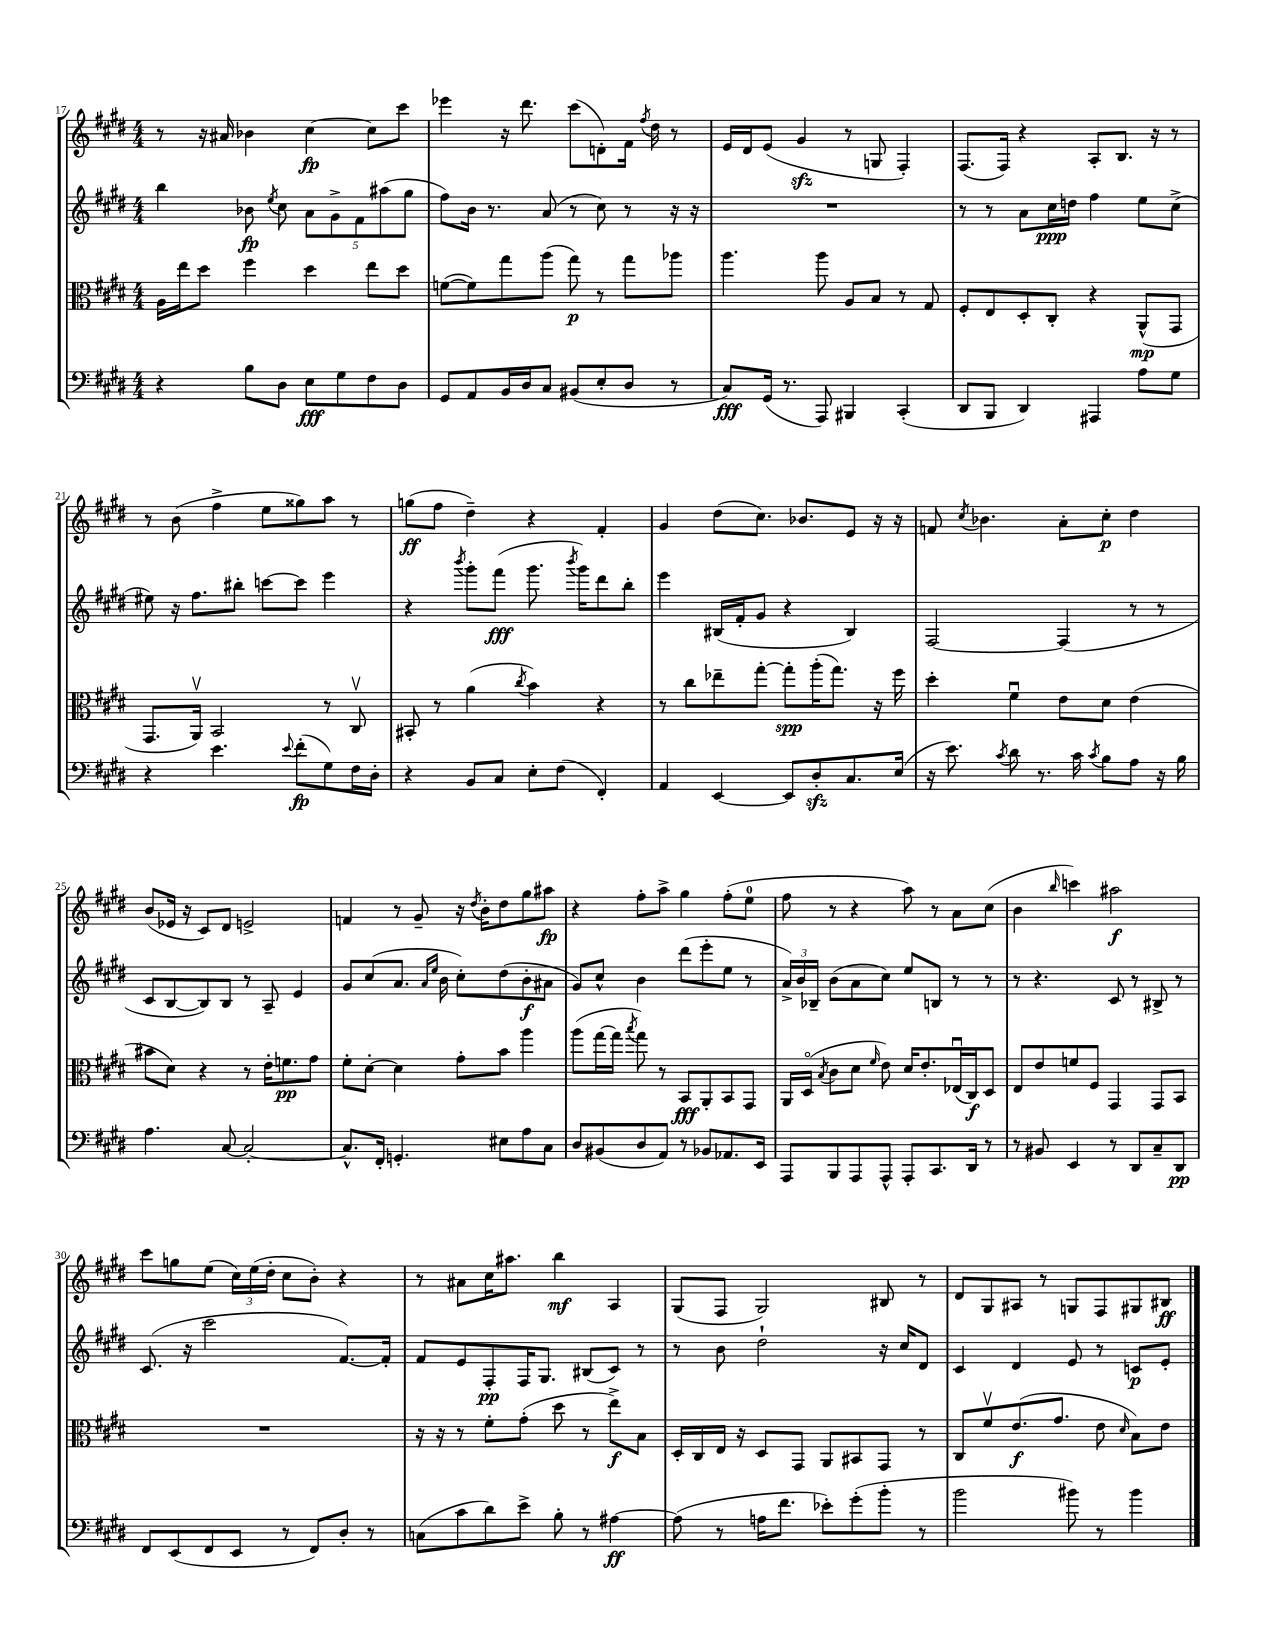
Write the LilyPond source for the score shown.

<<
\new StaffGroup <<
\new Staff = "s0" {
    \clef treble \key e \major \numericTimeSignature \time 4/4
    \autoBeamOff r8 r16 ais'16 bes'4 cis''4~\fp cis''8[ cis'''8] |
    ees'''4 r16 dis'''8. cis'''8[( d'8-.) fis'16] \acciaccatura { fis''8 } dis''16 r8 |
    e'16[ dis'16 e'8]( gis'4\sfz r8 g8 fis4-.) |
    fis8.[( fis16]) r4 a8[-. b8.] r16 r8 |
    r8 b'8( fis''4-> e''8[ gisis''8) a''8] r8 |
    g''8[\ff( fis''8] dis''4--) r4 fis'4-. |
    gis'4 dis''8[( cis''8.]) bes'8.[ e'8] r16 r16 |
    f'8 \acciaccatura { cis''8 } bes'4. a'8[-. cis''8]-.\p dis''4 |
    b'8[( ees'16] r16 cis'8[) dis'8] e'2-> |
    f'4 r8 gis'8-- r16 \acciaccatura { dis''8 } b'16[-. dis''8 gis''8 ais''8]\fp |
    r4 fis''8[-. a''8]-> gis''4 fis''8[-.( e''8]-0 |
    fis''8 r8 r4 a''8) r8 a'8[ cis''8]( |
    b'4 \grace { b''16 } c'''4) ais''2\f |
    cis'''8[ g''8 e''8]( \tuplet 3/2 { cis''16[) e''16( dis''16]-. } cis''8[ b'8]-.) r4 |
    r8 ais'8[ cis''16 ais''8.] b''4\mf a4 |
    gis8[( fis8] gis2) bis8 r8 |
    dis'8[ gis8 ais8] r8 g8[ fis8 gis8 bis8]\ff \bar "|." |
}
\new Staff = "s1" {
    \clef treble \key e \major \numericTimeSignature \time 4/4
    \autoBeamOff b''4 bes'8\fp \acciaccatura { e''8 } cis''8 \tuplet 5/4 { a'8[ gis'8-> fis'8 ais''8( gis''8] } |
    fis''8[) b'16] r8. a'8( r8 cis''8) r8 r16 r16 |
    R1 |
    r8 r8 a'8[ cis''16\ppp d''16] fis''4 e''8[ cis''8]->( |
    eis''8) r16 fis''8.[ bis''8]-. c'''8[~ c'''8] e'''4 |
    r4 \acciaccatura { b'''8 } gis'''8[-. fis'''8]\fff( gis'''8. \acciaccatura { b'''8 } gis'''16[) dis'''8 b''8]-. |
    e'''4 bis16[( fis'16-. gis'8] r4 bis4) |
    fis2~ fis4( r8 r8 |
    cis'8[ b8~ b8) b8] r8 a8-- e'4 |
    gis'8[ cis''8( a'8.] \grace { a'16[ e''16] } b'16 cis''8[-.) dis''8( b'8-.\f ais'8] |
    gis'8[) cis''8]-^ b'4 dis'''8[( e'''8-. e''8] r8 |
    \tuplet 3/2 { a'16[->) b'16 bes16]-- } b'8[( a'8 cis''8]) e''8[ b8] r8 r8 |
    r8 r4. cis'8 r8 bis8-> r8 |
    cis'8.( r16 cis'''2 fis'8.[~) fis'16]-. |
    fis'8[ e'8 fis8-.\pp fis16 gis8.] bis8[( cis'8]) r8 |
    r8 b'8 dis''2-! r16 cis''16[ dis'8] |
    cis'4 dis'4 e'8 r8 c'8[\p e'8]-. \bar "|." |
}
\new Staff = "s2" {
    \clef alto \key e \major \numericTimeSignature \time 4/4
    \autoBeamOff a16[ e''16 dis''8] fis''4 dis''4 e''8[ dis''8] |
    f'8[~( f'8) gis''8 a''8]( gis''8\p) r8 gis''8[ aes''8] |
    a''4. a''8 a8[ b8] r8 gis8 |
    fis8[-. e8 dis8-. cis8]-. r4 a,8[-^\mp( gis,8] |
    gis,8.[ a,16]\upbow) b,2 r8 cis8\upbow |
    bis,8-. r8 a'4( \acciaccatura { cis''8 } b'4) r4 |
    r8 cis''8[ ees''8-- gis''8]~-. gis''8[-.\spp a''16-.( gis''8.]) r16 fis''16 |
    dis''4-. fis'4\downbow e'8[ dis'8] e'4( |
    bis'8[ dis'8]) r4 r8 e'16[-. f'8.\pp gis'8] |
    fis'8[-. dis'8]~-. dis'4 gis'8[-. b'8] a''4 |
    a''8[( gis''16~ gis''16] \acciaccatura { b''8 } gis''8) r8 b,8[\fff a,8-. b,8 gis,8] |
    a,16[ dis16]\flageolet( \acciaccatura { b8 } cis'8[ dis'8] \grace { fis'16 } e'8) dis'16[ e'8.-. ees16\downbow( cis16\f) dis8] |
    e8[ e'8 f'8 fis8] gis,4 gis,8[ b,8] |
    R1 |
    r16 r16 r8 fis'8[-. gis'8]-.( dis''8 r8 e''8[->\f) b8] |
    dis16[-. cis16 e16] r16 dis8[ gis,8] a,8[ bis,8 gis,8] r8 |
    cis8[ fis'8\upbow e'8.\f( gis'8.] e'8 \grace { dis'16 } b8[) e'8] \bar "|." |
}
\new Staff = "s3" {
    \clef bass \key e \major \numericTimeSignature \time 4/4
    \autoBeamOff r4 b8[ dis8] e8[\fff gis8 fis8 dis8] |
    gis,8[ a,8 b,16 dis16 cis8] bis,8[( e8-. dis8] r8 |
    cis8[\fff) gis,16]( r8. a,,8) bis,,4 cis,4-.( |
    dis,8[ b,,8] dis,4) ais,,4 a8[ gis8] |
    r4 e'4. \appoggiatura { e'8 } fis'8[-.\fp( gis8) fis16 dis16]-. |
    r4 b,8[ cis8] e8[-. fis8]( fis,4-.) |
    a,4 e,4~ e,8[ dis8-.\sfz cis8. e16]( |
    r16 e'8.) \acciaccatura { cis'8 } dis'8 r8. cis'16 \acciaccatura { cis'8 } b8[ a8] r16 b16 |
    a4. cis8~ cis2~-. |
    cis8.[-^ fis,16]-. g,4.-. eis8[ a8 cis8] |
    dis8[ bis,8( dis8 a,8]) r8 bes,8[ aes,8. e,16] |
    a,,8[ b,,8 a,,8 a,,8]-^ a,,8[-. cis,8. dis,16] r8 |
    r8 bis,8 e,4 r8 dis,8[ cis8-- dis,8]\pp |
    fis,8[ e,8( fis,8 e,8] r8 fis,8[) dis8]-. r8 |
    c8[( cis'8 dis'8) e'8]-> b8-. r8 ais4~\ff |
    ais8( r8 a16[ fis'8.] ees'8[-.) gis'8-.( b'8]-. r8 |
    b'2 bis'8) r8 bis'4 \bar "|." |
}
>>
>>
\layout { \context { \Score currentBarNumber = #17 } }
